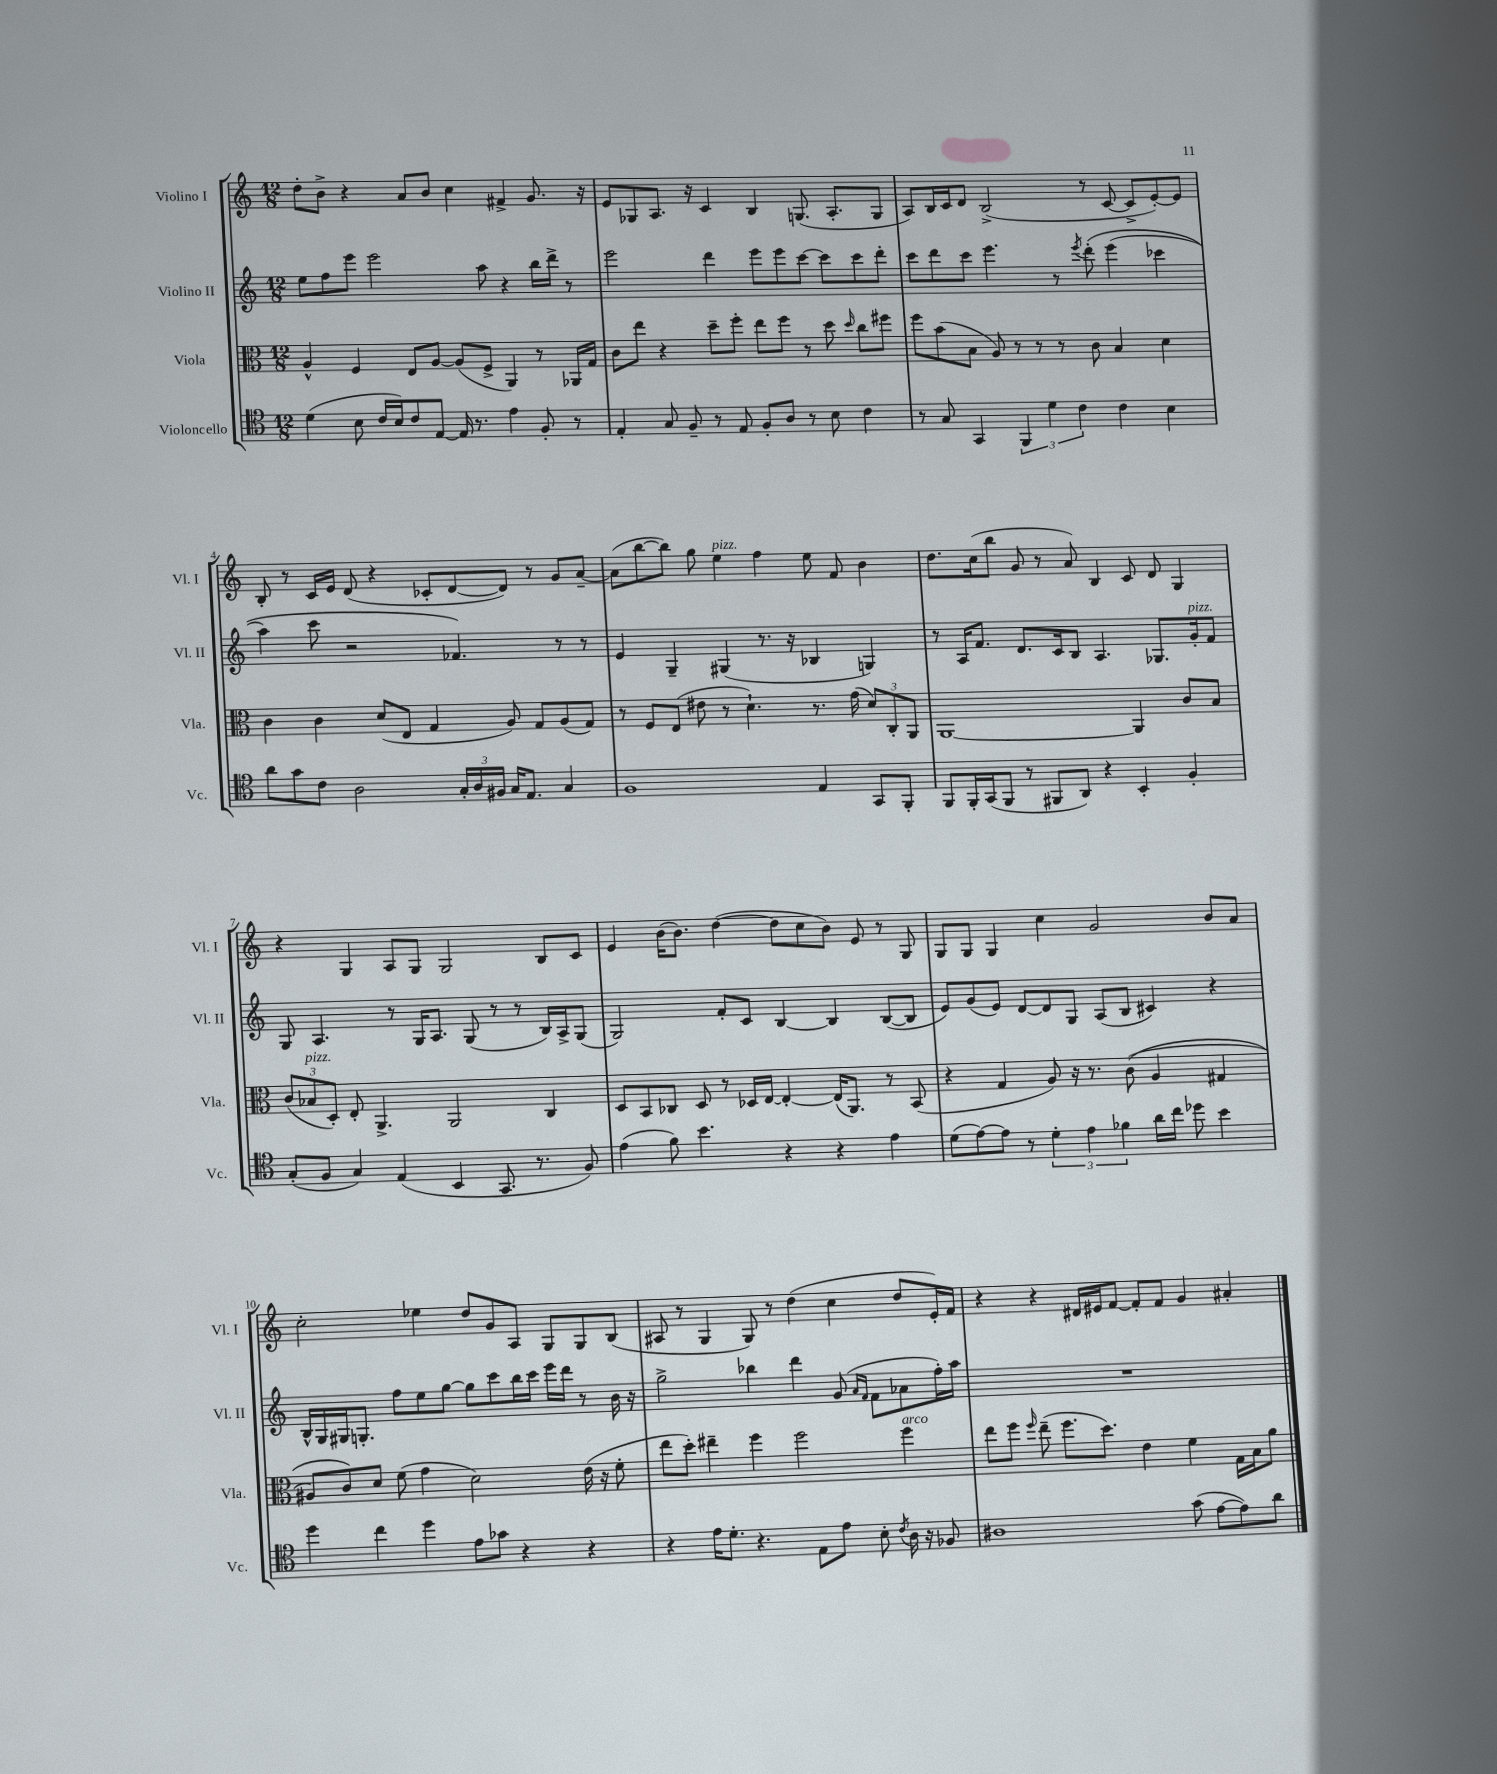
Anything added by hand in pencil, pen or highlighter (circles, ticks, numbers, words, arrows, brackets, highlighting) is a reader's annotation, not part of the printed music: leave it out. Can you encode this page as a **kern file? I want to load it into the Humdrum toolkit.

**kern	**kern	**kern	**kern
*staff4	*staff3	*staff2	*staff1
*clefC4	*clefC3	*clefG2	*clefG2
*k[]	*k[]	*k[]	*k[]
*M12/8	*M12/8	*M12/8	*M12/8
(4d\	4A^^/	8ee\L	8dd'\L
.	.	8ff\	8b^\J
8B\	4F/	8eee\J	4r
16c/LL	.	2eee\	.
16B/J)	.	.	.
8c/	8E/L	.	8a/L
[8E/J	[8A/J	.	8b/J
16E/]	(8A/]L	.	4cc\
8.r	.	.	.
.	8F^/J	8aa\	.
4e\	4AA/)	4r	4f#^/
8F'/	8r	16bb\LL	8.g/
.	.	16ddd^\JJ	.
8r	16AA-/LL	8r	.
.	16G/JJ	.	16r
=	=	=	=
4E'/	8c\L	2eee\	8e/L
.	8ee\J	.	8G-/
8G/	4r	.	8.A/J
8F~/	.	.	.
.	.	.	16r
8r	8dd~\L	4ddd\	4c/
8E/	8ff'\J	.	.
8F'/L	8ee\L	8eee\L	4B/
8A/J	8ff\J	8eee\	.
8r	8r	[8ccc\J	(8.G/
8B\	8dd\	8ccc\]L	.
.	.	.	8.A'/L
.	16qqdd/	.	.
4c\	8cc\L	8ccc\	.
.	8ff#\J	8ddd'\J	8G/J
=	=	=	=
8r	8ff\L	8ccc\L	8A/L)
8G/	(8b\	8ddd\	16B/L
.	.	.	16c/J
4GG/	8B\J	8ccc\J	8d/J
.	8A/)	4.eee\	(2B^/
6FF/	8r	.	.
.	8r	.	.
6d\	.	.	.
.	8r	8r	.
6c\	.	.	.
.	.	8qeee/	.
.	8c\	&(8ddd'\	8r
4c\	4B/	(4eee\	[8c/
.	.	.	8c^/]L
4B\	4d\	4ccc-\	[8e'/)
.	.	.	8e/]J
=	=	=	=
8a\L	4c\	4aa\)	8B'/
8g\	.	.	8r
8c\J	4c\	8ccc\	16c/LL
.	.	.	16e/JJ
2A\	.	2r	(8d/
.	(8d/L	.	4r
.	8E/J	.	.
.	4G/	.	8c-'/L
24G'/LL	.	4.f-/&)	[8d/
24A/	.	.	.
24F#/JJ	.	.	.
16G/LK	8A/)	.	8d/]J)
8.E/J	.	.	.
.	8G/L	.	8r
4G/	(8A/	8r	8g/L
.	8G/J)	8r	[8a~/J
=	=	=	=
1F	8r	4e/	(8a\]L
.	8F/L	.	[8bb\
.	(8E/J	4G~/	8bb\]J)
.	8e#\	.	8gg\
.	8r	(4G#/	4ee\
.	4.d`\)	.	.
.	.	8.r	4ff\
.	.	16r	.
4E/	8.r	4B-/	8ee\
.	.	.	8f/
.	(16g\	.	.
8GG/L	12d/L)	4G/)	4b\
.	12C'/	.	.
8FF'/J	.	.	.
.	12AA/J	.	.
=	=	=	=
8FF/L	[1AA	8r	8.dd\L
16FF'/L	.	16A/LK	.
(16GG/J	.	8.f/J	(16cc\k
8FF/J	.	.	8bb\J
8r	.	8.d/L	8g/
8FF#/L	.	.	8r
.	.	16c/k	.
8AA/J)	.	8B/J	8a/)
4r	.	4.A/	4B/
4BB'/	4AA/]	.	8c/
.	.	8.G-/L	8d/
4F'/	8c/L	.	4G/
.	.	16g'/k	.
.	8B/J	8f/J	.
=	=	=	=
(8G'/L	(12c/L	8G/	4r
.	12B-/	.	.
8F/J	.	4.A/	.
.	12D'/J)	.	.
4G/)	8E'/	.	4G/
.	4.AA^/	.	.
(4E/	.	8r	8A/L
.	.	16G/LK	8G/J
.	.	8.A/J	.
4BB/	2AA/	.	2G/
.	.	(8G/	.
8.GG/	.	8r	.
.	.	8r	.
8.r	.	.	.
.	4C/	16B/LL)	8B/L
.	.	16A^/J	.
8F/)	.	(8G/J	8c/J
=	=	=	=
(4e\	8D/L	2G/)	4e/
.	8BB/	.	.
8f\)	8C-/J	.	(16b\LK
.	.	.	8.b\J)
4.b\	8D/	.	.
.	8r	8f'/L	([4dd\
.	16D-/LL	8c/J	.
.	[16E/JJ	.	.
4r	4E'/_	[4B/	8dd\]L
.	.	.	8cc\
4r	(16E/]LK	4B/]	8b\J)
.	8.AA/J)	.	.
.	.	.	8e/
4e\	8r	([8B/L	8r
.	(8BB/	8B/]J	8G/
=	=	=	=
(8d\L	4r	8e/L)	8G/L
[8e\)	.	(8g/	8G/J
8e\]J	4G/	8e/J)	4G/
8r	.	[8d/L	.
6d'\	8A/)	8d/]	4cc\
.	16r	8G/J	.
6e\	.	.	.
.	8.r	.	.
.	.	(8A/L	2g/
6f-\	.	.	.
.	&((8c\	8B/J	.
16a\LL	4A/	4c#/)	.
16cc\JJ	.	.	.
8dd-\	.	.	.
4b\	4G#/	4r	8b/L
.	.	.	8a/J
=	=	=	=
4dd\	8A#/L)	16B^^/LL	2cc'\
.	.	16G/	.
.	8c/&)	16G#/J	.
.	.	8.G'/J	.
4cc\	8d/J	.	.
.	(8f\	8ff\L	.
4dd\	4g\	8ee\	4ee-\
.	.	[8gg\J	.
8e\L	2d\)	8gg\]L	8dd/L
8g-\J	.	8ccc\	8g/
4r	.	16bb\L	8A/J
.	.	16ccc\JJ	.
.	.	16eee\LL	8G/L
.	.	16ddd\JJ	.
4r	(16e\	8r	8G/
.	16r	.	.
.	8f'\	16b\	(8B/J
.	.	16r	.
=	=	=	=
4r	8ee\L	2gg^\	8A#/
.	8dd'\J)	.	8r
16e\LK	4ee#~\	.	4G/
8.d'\J	.	.	.
4.r	4ff\	4bb-\	8G/)
.	.	.	8r
.	2ff\	4ddd\	(4dd\
8E\L	.	.	.
8e\J	.	(8g/	4cc\
.	.	16qqa/LL	.
.	.	16qqf/JJ	.
8B'\	.	8f\L	.
8qc/	.	.	.
16A\	4ff\	8a-\	8dd/L
16r	.	.	.
8F-/	.	16ff'\L)	16e'/L)
.	.	16aa\JJ	16f/JJ
=	=	=	=
1A#	8ee\L	1.r	4r
.	8ff\J	.	.
.	16qqff/	.	.
.	(8ee~\	.	4r
.	8.ff\L	.	.
.	.	.	16d#/LL
.	8.dd\J)	.	16e#/J
.	.	.	[8f/J
.	4e\	.	8f'/]L
.	.	.	8f/J
(8g\	4f\	.	4g/
[8e\L	.	.	.
8e\])	16G\LL	.	4a#'/
.	16B\J	.	.
8a\J	8a\J	.	.
==	==	==	==
*-	*-	*-	*-
